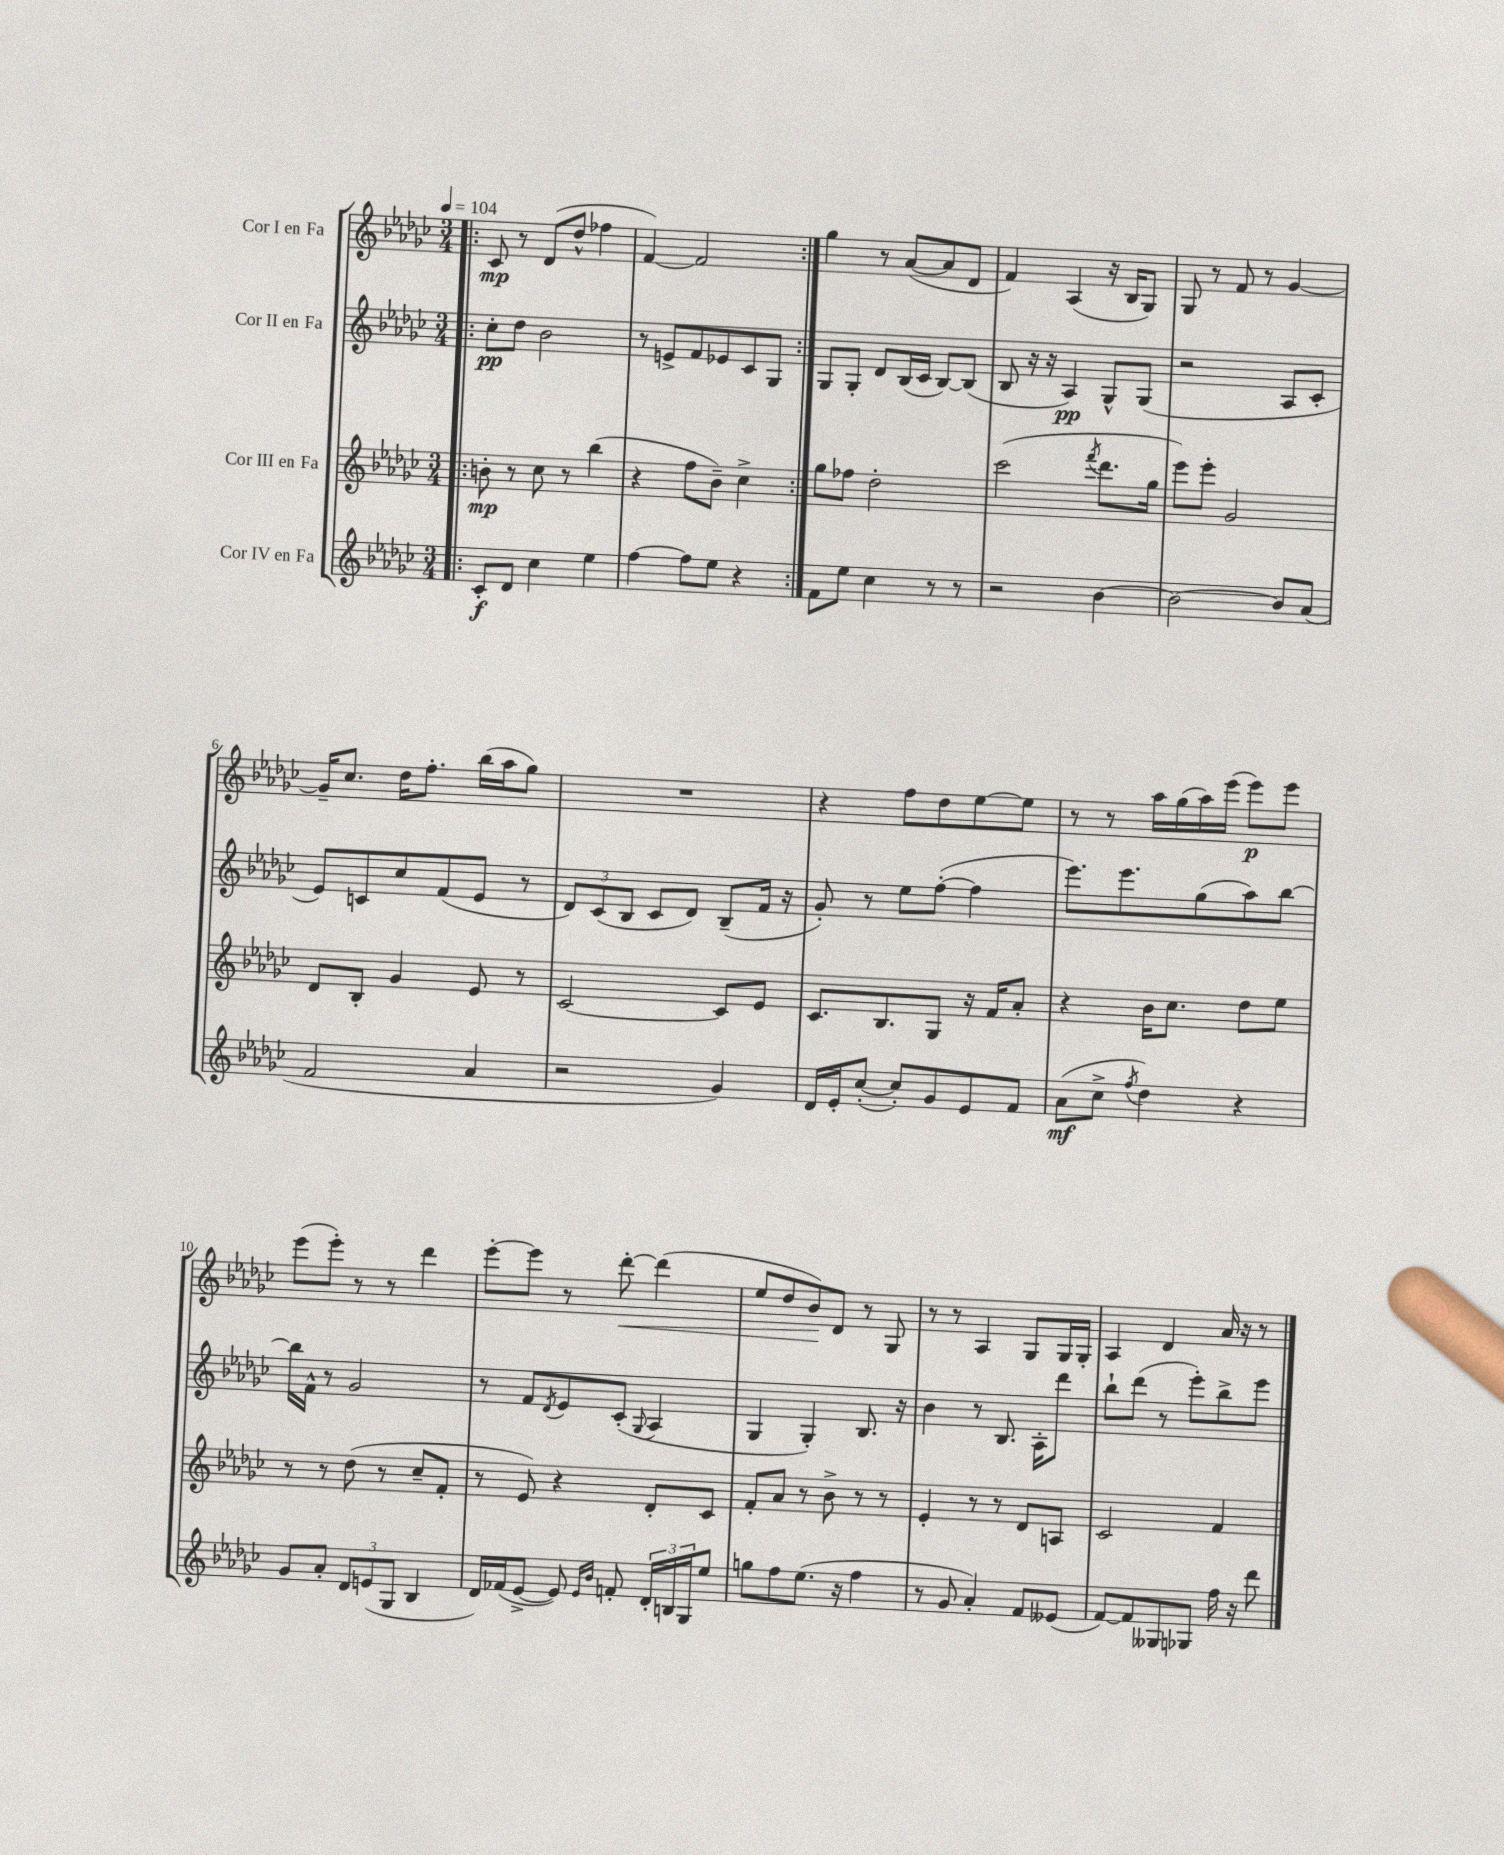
<<
\new StaffGroup <<
\new Staff = "s0" \with { instrumentName = "Cor I en Fa" } {
    \clef treble \key ges \major \numericTimeSignature \time 3/4 \tempo 4 = 104
    \repeat volta 2 { \bar ".|:" ces'8\mp r8 des'8( des''8-^ fes''4 |
    f'4~) f'2 | }
    ges''4 r8 aes'8~( aes'8 des'8 |
    f'4) aes4( r16 bes16 ges8) |
    ges8 r8 f'8 r8 ges'4~ |
    ges'16-- ces''8. des''16 f''8.-. bes''16( aes''16 ges''8) |
    R2. |
    r4 f''8 des''8 ees''8~ ees''8 |
    r8 r8 aes''16 ges''16( aes''16) ees'''16( ees'''8\p) ees'''8 |
    ees'''8( ees'''8-.) r8 r8 des'''4 |
    ees'''8~-. ees'''8 r8 des'''8~-.\< des'''4( |
    ees''8 des''8 bes'8\!) des'8 r8 ges8 |
    r8 r8 aes4 ges8 ges16 ges16-. |
    aes4 des'4 aes'16 r16 r8 \bar "|." |
}
\new Staff = "s1" \with { instrumentName = "Cor II en Fa" } {
    \clef treble \key ges \major \numericTimeSignature \time 3/4
    \repeat volta 2 { \bar ".|:" ces''8-.\pp des''8 bes'2 |
    r8 e'8-> f'8 ees'8 ces'8 ges8 | }
    ges8 ges8-. des'8 bes16( ces'16 bes8~) bes8( |
    bes8 r16 r16 aes4\pp) ges8-^ ges8( |
    r2 aes8 ces'8-. |
    ees'8) c'8 ces''8 f'8( ees'8 r8 |
    \tuplet 3/2 { des'8) ces'8( bes8 } ces'8 des'8) bes8--( f'16 r16 |
    ges'8-.) r8 ees''8 f''8~-.( f''4 |
    ees'''8.) ees'''8. ges''8( aes''8) bes''8~ |
    bes''16 f'16-^ r8 ges'2 |
    r8 f'8 \acciaccatura { des'8 } ees'8 ces'8-.( \appoggiatura { ges8 } aes4 |
    ges4 ges4-.) bes8. r16 |
    bes'4 r8 bes8. aes16-. des'''8 |
    bes''8-! des'''8( r8 ees'''8-.) bes''8-> ees'''8 \bar "|." |
}
\new Staff = "s2" \with { instrumentName = "Cor III en Fa" } {
    \clef treble \key ges \major \numericTimeSignature \time 3/4
    \repeat volta 2 { \bar ".|:" b'8-.\mp r8 ces''8 r8 bes''4( |
    r4 f''8 bes'8--) ces''4-> | }
    ges''8 fes''8 des''2-. |
    ces'''2( \acciaccatura { f'''8 } des'''8. ges''16 |
    ees'''8) ees'''8-. ges'2 |
    des'8 bes8-. ges'4 ees'8 r8 |
    ces'2~ ces'8 ees'8 |
    ces'8. bes8. ges8 r16 f'16 aes'8-. |
    r4 bes'16 ces''8. des''8 ees''8 |
    r8 r8 des''8( r8 ces''8-- f'8-. |
    r8 ees'8) r4 des'8-. ces'8 |
    f'8-. aes'8 r8 bes'8-> r8 r8 |
    ees'4-. r8 r8 des'8 a8 |
    ces'2 f'4 \bar "|." |
}
\new Staff = "s3" \with { instrumentName = "Cor IV en Fa" } {
    \clef treble \key ges \major \numericTimeSignature \time 3/4
    \repeat volta 2 { \bar ".|:" ces'8-.\f des'8 ces''4 ees''4 |
    f''4~ f''8 ees''8 r4 | }
    f'8 ees''8 ces''4 r8 r8 |
    r2 bes'4~ |
    bes'2~ bes'8 aes'8( |
    f'2 aes'4 |
    r2 ges'4) |
    des'16 ees'16-. ces''8~-.( ces''8-.) ges'8 ees'8 f'8 |
    aes'8\mf( ces''8-> \acciaccatura { f''8 } des''4) r4 |
    ges'8 aes'8-. \tuplet 3/2 { des'8 e'8( ges8 } bes4 |
    des'16) fes'16( ees'8~-> ees'8) \grace { ees'16 bes'16 } f'8-. \tuplet 3/2 { des'16-. b16 ges16 } ees''8 |
    g''8 f''8 ees''8.( r16 f''4 |
    r8 ges'8 aes'4-.) f'8 eeses'8( |
    f'8~) f'8 geses8 ges8 f''16 r16 des'''8 \bar "|." |
}
>>
>>
